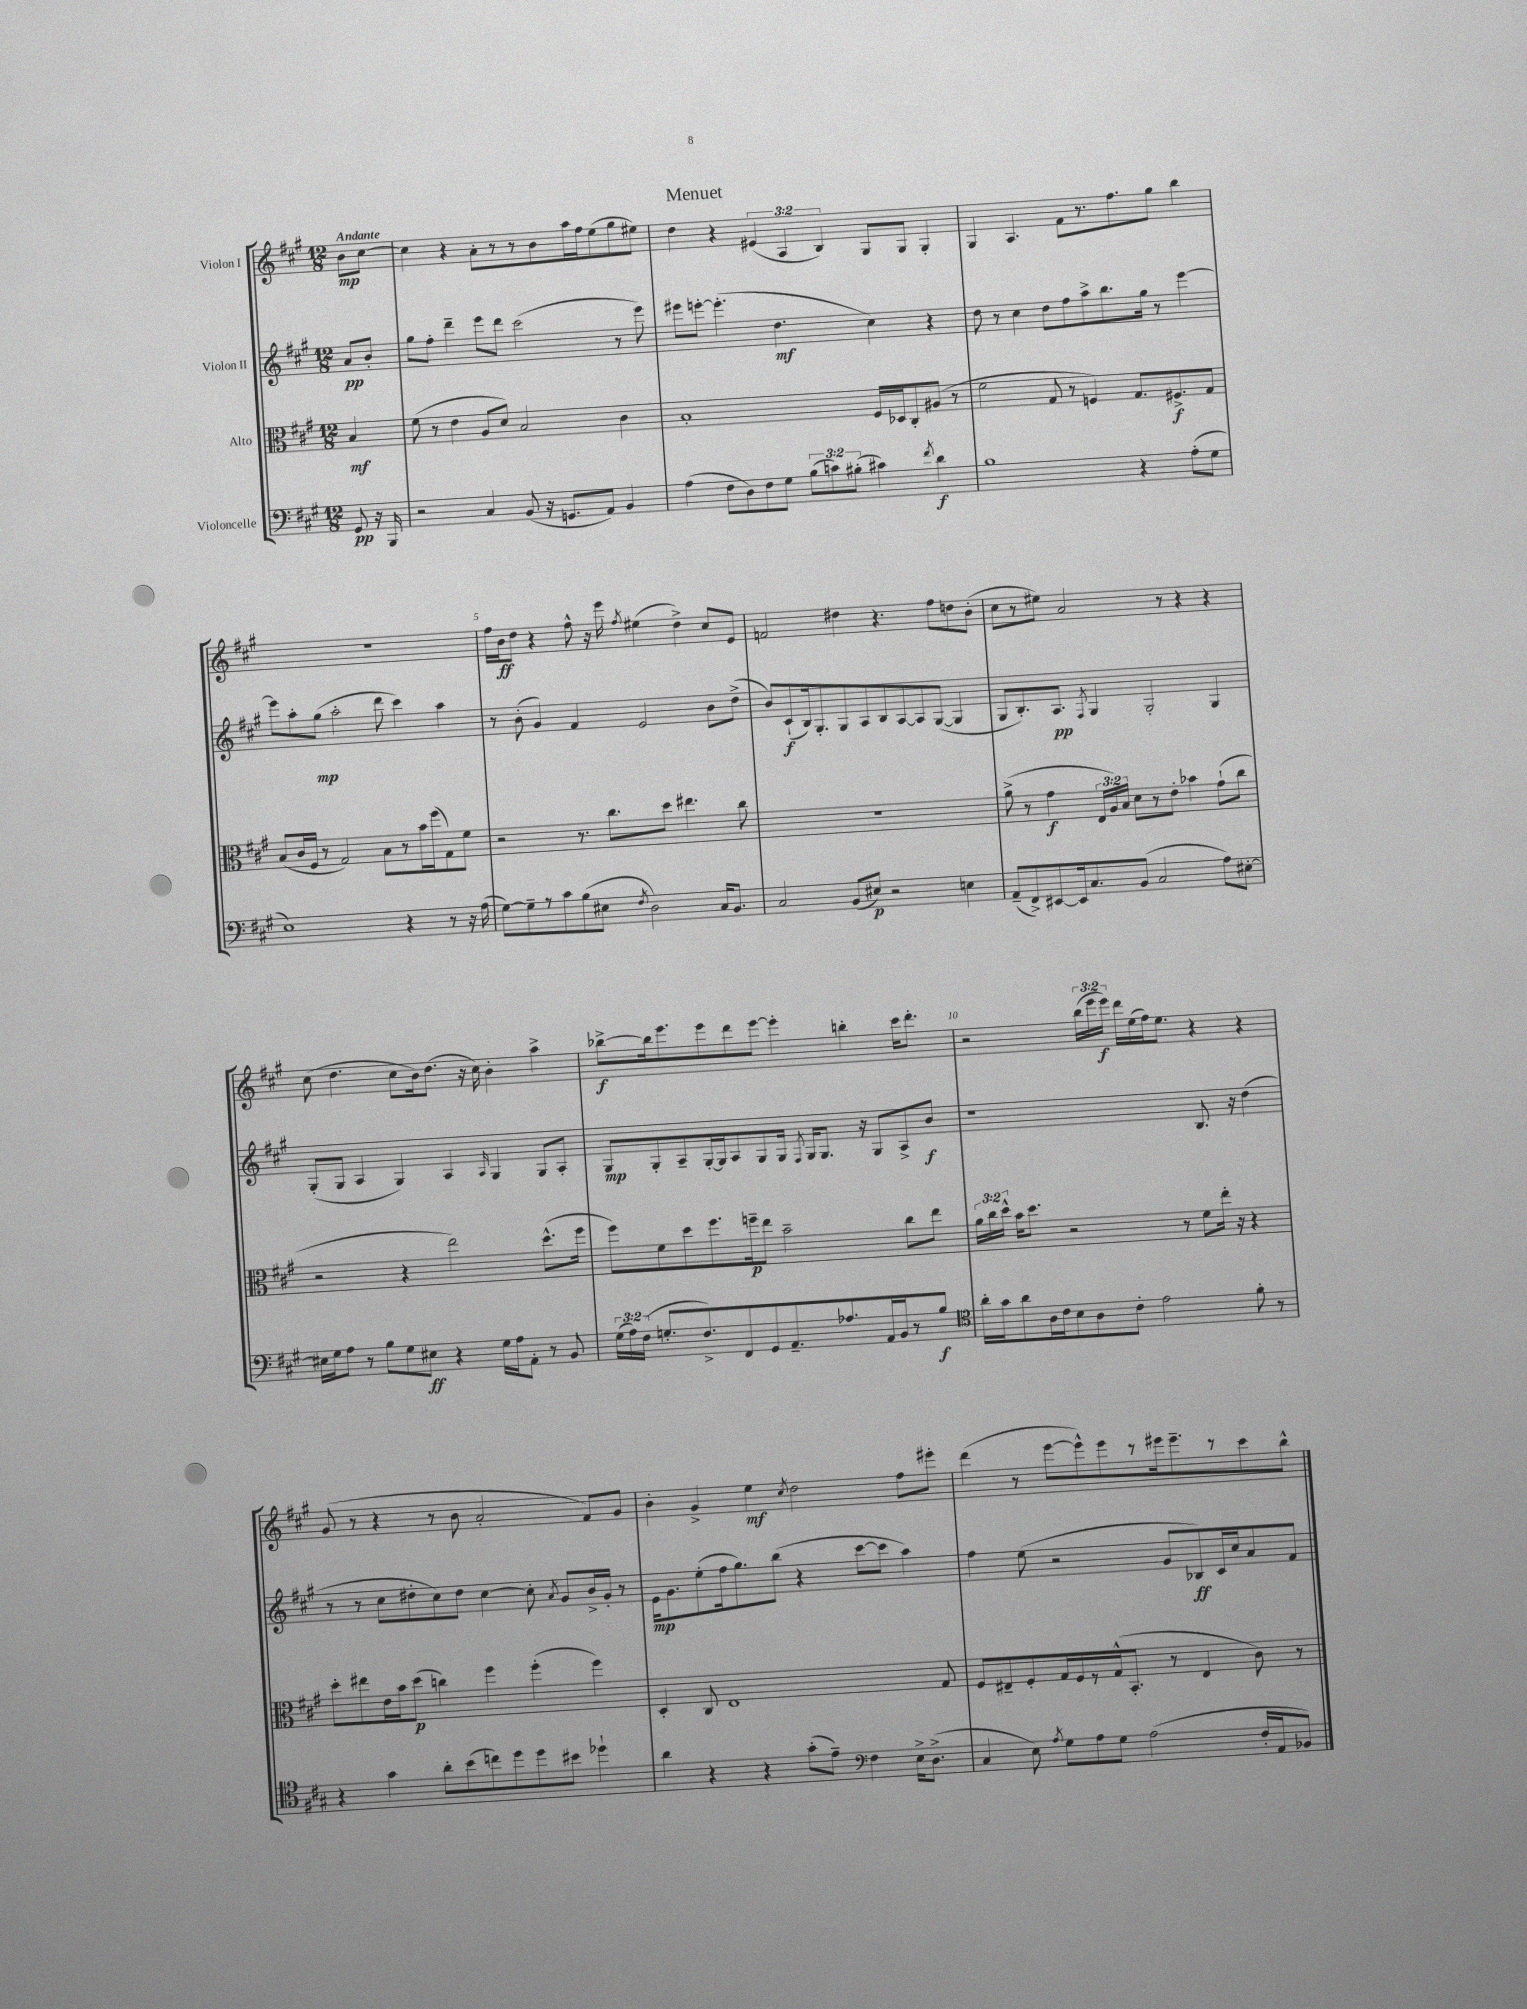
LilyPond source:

\header { title = "Menuet" }
<<
\new StaffGroup <<
\new Staff = "s0" \with { instrumentName = "Violon I" } {
    \clef treble \key a \major \numericTimeSignature \time 12/8 \override Staff.TupletNumber.text = #tuplet-number::calc-fraction-text \partial 4 \tempo "Andante"
    \autoBeamOff b'8[\mp cis''8]~ |
    cis''4 r4 a'8[-. r8 r8 b'8 a''16 fis''16 e''8( gis''8 eis''8]) |
    d''4 r4 \tuplet 3/2 { eis'4( a4 b4) } gis8[ gis8] gis4-. |
    gis4 a4. fis'8[ r8. fis''8. gis''8] b''4 |
    R1. |
    fis''16[ b'16\ff d''8] r4 fis''8-^ r16 e'''16 \acciaccatura { fis''8 } eis''4( d''4->) cis''8[ e'8] |
    f'2 dis''4 r4. fis''8[ d''8 b'8]-.( |
    cis''8[ r8 eis''8]) a'2 r8 r4 r4 |
    cis''8( d''4. cis''8[ b'16) d''8.]( r16 cis''16) b'4-. a''4-> |
    bes''8[~->\f bes''16 e'''8. e'''8 d'''8 e'''8]~ e'''4-. b''4-. cis'''16[ d'''8.]-. |
    r2 \tuplet 3/2 { b''16[( e'''16 e'''16]\f) } d'''16[ e''16( fis''16) e''8.] r4 r4 |
    gis'8( r8 r4 r8 b'8 a'2-. fis'8[) gis'8] |
    b'4-. gis'4-> e''4\mf \acciaccatura { cis''8 } d''2 fis''8[ eis'''8]-. |
    d'''4( r8 e'''8[~ e'''8-^) e'''8 r8 eis'''16 eis'''8.-- r8 cis'''8 b''8]-^ \bar "|." |
}
\new Staff = "s1" \with { instrumentName = "Violon II" } {
    \clef treble \key a \major \numericTimeSignature \time 12/8 \partial 4
    \autoBeamOff a'8[\pp b'8]-. |
    gis''8[ fis''8]-. d'''4-- e'''8[ d'''8] cis'''2( r8 e'''8) |
    eis'''8[ e'''8]~-. e'''4.-.( d''4.\mf cis''4) r4 |
    d''8 r8 cis''4 d''8[ fis''8 a''8-> b''8. gis''16] r8 e'''4~ |
    e'''8[ a''8-. gis''8]\mp( a''2-. d'''8 cis'''4) a''4 |
    r8 b'8-.( gis'4) fis'4 e'2 b'8[ d''8]->( |
    b'8[) cis'8-!\f( b16) gis8.-. gis8 a8 b8 a8~ a8 gis8]~( gis4 |
    gis8[ b8.-.) a8.]\pp \acciaccatura { fis8 } gis4 gis2-. gis4 |
    gis8[-.( gis8] a4 gis4) a4 \grace { a16 } gis4 gis8[ a8]-. |
    gis8[\mp gis8-. a8-- gis16~-. gis16 a8 gis8 gis16] \acciaccatura { fis8 } gis16[ gis8.] r16 gis8[ a8-> b'8]\f |
    r1 b8. r16 d''4( |
    r8 r8 cis''8[ dis''8-. cis''8) dis''8] cis''4~ cis''8-. \acciaccatura { a'8 } gis'8[ b'16-> gis'16]-. r8 |
    e'16[\mp gis'8. e''8-.( fis''16 gis''8.) b''8]( r4 cis'''8[~ cis'''8] a''4) |
    fis''4 e''8( r2 gis'8[ bes8\ff) cis'16 cis''16 a'8 fis'8] \bar "|." |
}
\new Staff = "s2" \with { instrumentName = "Alto" } {
    \clef alto \key a \major \numericTimeSignature \time 12/8 \override Staff.TupletNumber.text = #tuplet-number::calc-fraction-text \partial 4
    \autoBeamOff b4\mf |
    fis'8( r8 e'4 a8[ d'8]) b2 cis'4 |
    b1-. fis16[ des16 cis8-. ais8]( r8 |
    fis'2 gis8 r8 f4) gis8.[ fis8.->\f gis8] |
    b8[( cis'16 fis16] r8 gis2) b8[ r8 b'16 fis''16( gis8) fis'8] |
    r2 r8. cis''8.[ d''8] eis''4. cis''8 |
    R1. |
    a'8->( r8 gis'4\f \tuplet 3/2 { e16[ a16) b16] } d'8[ r8 e'8]-. bes'4 gis'8[-!( cis''8] |
    r2 r4 e''2) d''8.[-^( fis''16] |
    fis''8[) fis'8 d''8 fis''8. f''16--\p e''8] b'2-- cis''8[ e''8] |
    \tuplet 3/2 { a'16[ cis''16 d''16]-^ } b'16[ d''8.] r2 r8 fis'8[ e''16]-. r16 r4 |
    d''8[-. eis''8 e'16 b'16 d''8]\p( c''4) fis''4 fis''4-.( fis''4) |
    d4-. cis8 e1 gis8 |
    fis8[ eis8-- fis8-. gis16 fis16 r8 gis16-^( b,8.]-. r8 eis4 cis'8) r8 \bar "|." |
}
\new Staff = "s3" \with { instrumentName = "Violoncelle" } {
    \clef bass \key a \major \numericTimeSignature \time 12/8 \override Staff.TupletNumber.text = #tuplet-number::calc-fraction-text \partial 4
    \autoBeamOff gis,8\pp r16 b,,16 |
    r2 cis4 b,8( r16 g,8.[ a,8]) b,4 |
    a4( fis8[ d8) fis8 gis8] \tuplet 3/2 { b8[( c'8) bis8]-.( } cis'4) \acciaccatura { fis'8 } d'4\f |
    b1 r4 a8[-.( gis8] |
    e1) r4 r8 r16 a16( |
    gis8[~) gis8-- r8 cis'8 b8( eis8] \acciaccatura { fis8 } d2) cis16[ b,8.] |
    cis2 b,8[( eis8]\p) r2 e4 |
    a,8[--( fis,8->) eis,8~ eis,16 cis8. b,8]( cis2 a8[) eis8]~-. |
    eis16[ gis16 a8] r8 b8[ gis8 eis8]\ff r4 gis16[ a16 a,8]-. r8 b,8 |
    \tuplet 3/2 { gis16[( a16) fis16]( } g8.[-. fis8.->) fis,8 gis,8 a,8.-- aes8. a,16 b,16 r8 b8]\f |
    \clef tenor a'16[-. gis'16 a'8 a16 cis'16 b8 a8 cis'8]-. e'2 fis'8-. r8 |
    r4 gis'4 a'8[-. b'8( c''8) d''8 d''8 bis'8] des''4-! |
    a'4 r4 r4 gis'8[-.( e'8]--) \clef bass fis4 e16[-> d8.]->( |
    cis4 e8) \acciaccatura { a8 } gis8[ a8 gis8] a2( fis16[-. a,16 bes,8]) \bar "|." |
}
>>
>>
\layout { \context { \Score \override BarNumber.break-visibility = ##(#f #t #t) barNumberVisibility = #(every-nth-bar-number-visible 5) } }
